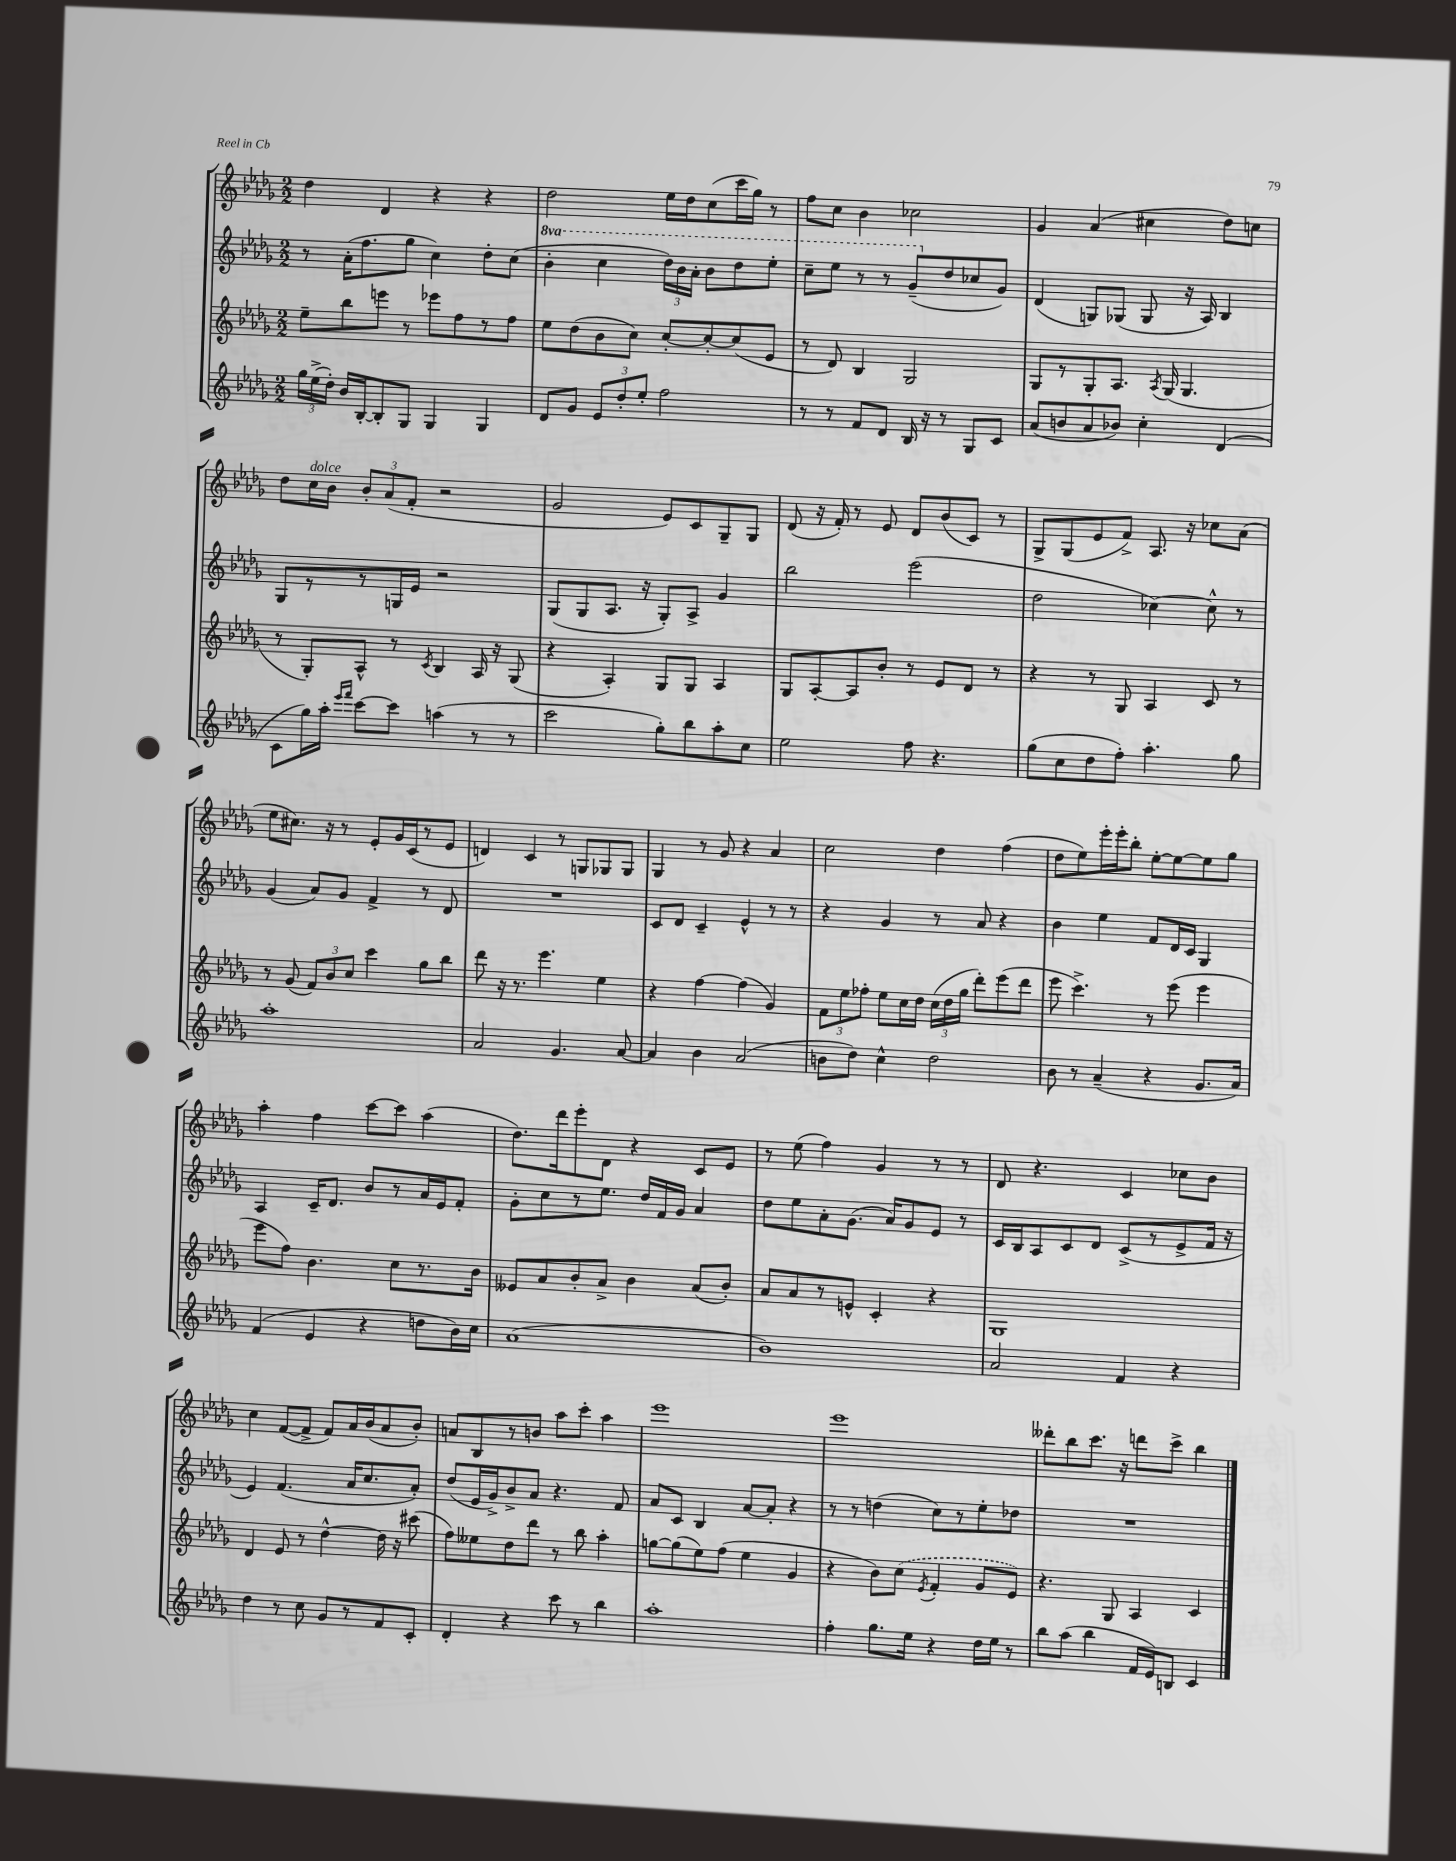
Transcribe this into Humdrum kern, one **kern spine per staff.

**kern	**kern	**kern	**kern
*staff4	*staff3	*staff2	*staff1
*clefG2	*clefG2	*clefG2	*clefG2
*k[b-e-a-d-g-]	*k[b-e-a-d-g-]	*k[b-e-a-d-g-]	*k[b-e-a-d-g-]
*M2/2	*M2/2	*M2/2	*M2/2
24gg-	8ee-~	8r	4dd-
(24ee-^	.	.	.
24dd-')	.	.	.
16b-	8bb-	(16a-'	.
[16B-'	.	8.ff	.
8B-']	8eee	.	4d-
8G-	8r	8gg-	.
4G-	8eee-	4cc)	4r
.	8ff	.	.
4G-	8r	8dd-'	4r
.	8ff	(8cc	.
=	=	=	=
8d-	8ee-	4bb-'	2dd-
8g-	(8dd-	.	.
12e-	8b-	4ccc	.
12dd-'	.	.	.
.	8cc)	.	.
12ee-'	.	.	.
2ff	[8cc'	24ddd-)	16ee-
.	.	24bb-	.
.	.	.	16dd-
.	.	24aa-'	.
.	8cc'_	8bb-	(8cc
.	(8cc]	8ddd-	16ccc
.	.	.	16gg-)
.	8e-	8eee-'	8r
=	=	=	=
8r	8r	8ccc~	8ff
8r	8d-)	8eee-	8cc
8f	4B-	8r	4b-
8d-	.	8r	.
16B-	2G-	(8gg-~	2cc-
16r	.	.	.
8r	.	8dd-	.
8G-	.	8cc-	.
8c	.	8g-)	.
=	=	=	=
(8a-	8G-	(4d-	4g-
8b	8r	.	.
8a-	8G-'	8G)	(4a-
8b-)	8.A-	(8G-	.
4cc'	.	8G-	4cc#
.	8qA-	.	.
.	(16G-	.	.
.	4.G-	16r	.
.	.	16A-)	.
(4d-	.	4B-	8dd-)
.	.	.	8cc
=	=	=	=
8c	8r	8G-	8dd-
16gg-)	8G-')	8r	16cc
16aa-'	.	.	16b-
16qqeee-	.	.	.
16qqfff	.	.	.
[8ccc	8A-^^	8r	12b-'
.	.	.	(12a-
8ccc]	8r	16G	.
.	.	.	12f'
.	.	16e-	.
.	8qc	.	.
(4aa	4B-	2r	2r
8r	16A-	.	.
.	16r	.	.
8r	(8G-	.	.
=	=	=	=
2ccc	4r	(8G-	2g-
.	.	8G-	.
.	4A-')	8.A-	.
.	.	16r	.
8gg-')	8G-	8G-')	8e-)
8bb-	8G-	8A-^	8c
8aa-'	4A-	4g-	8G-~
8cc	.	.	8G-
=	=	=	=
2ee-	8G-	2bb-	(8d-
.	[8A-'	.	16r
.	.	.	16f')
.	8A-]	.	8r
.	8b-'	.	8e-
8ff	8r	(2eee-	8d-
4.r	8e-	.	(8b-
.	8d-	.	8c)
.	8r	.	8r
=	=	=	=
(8gg-	4r	2dd-	8G-^
8cc	.	.	(8G-
8dd-	8r	.	8e-
8ff')	8G-	.	8f^)
4.aa-'	4A-	[4cc-)	8.A-
.	.	.	16r
.	8c	8cc-^^]	8cc-
8gg-	8r	8r	(8a-
=	=	=	=
1aa-'	8r	(4g-	8ee-
.	(8g-	.	8.cc#)
.	12f)	8a-)	.
.	.	.	16r
.	12b-	.	.
.	.	8g-	8r
.	12cc	.	.
.	4ccc	4f^	8e-'
.	.	.	16g-
.	.	.	(16c
.	8gg-	8r	8r
.	8bb-	8d-	8e-
=	=	=	=
2a-	8ddd-	1r	4d)
.	16r	.	.
.	8.r	.	.
.	.	.	4c
.	4.eee-	.	.
4.g-	.	.	8r
.	.	.	8G
.	4ee-	.	8G-
[8a-	.	.	8G-
=	=	=	=
4a-]	4r	8c	4G-
.	.	8d-	.
4b-	[4ff	4c~	8r
.	.	.	8g-
(2a-	(4ff]	4e-^^	4r
.	4g-)	8r	4a-
.	.	8r	.
=	=	=	=
8b	12f	4r	2cc
.	12ee-	.	.
8dd-)	.	.	.
.	12ff-'	.	.
4cc^^	8ee-	4g-	.
.	16cc	.	.
.	16dd-	.	.
2dd-	(24cc	8r	4dd-
.	24dd-	.	.
.	24gg-	.	.
.	8ddd-')	8a-	.
.	(8eee-	4r	(4ff
.	8ddd-	.	.
=	=	=	=
8b-	8eee-	4b-	8dd-
8r	4.ccc^)	.	8ee-)
(4a-~	.	4ee-	16eee-'
.	.	.	16eee-'
.	.	.	8bb-'
4r	8r	8f	[8ee-'
.	(8eee-	16d-	8ee-_
.	.	16c	.
8.g-	4eee-	4G-	8ee-]
.	.	.	8gg-
16a-)	.	.	.
=	=	=	=
(4f	8eee-	4A-	4aa-'
.	8ff)	.	.
4e-	4.b-	16c~	4ff
.	.	8.d-	.
4r	.	8b-	[8ccc
.	8cc	8r	8ccc]
8dd	8.r	16a-	(4aa-
.	.	16e-	.
16b-)	.	8f'	.
16cc	16b-	.	.
=	=	=	=
(1a-	8e--	8g-'	8.dd-)
.	8a-	8cc	.
.	.	.	16ddd-
.	8b-'	8r	8eee-'
.	8a-^	8.ee-	8d-
.	4b-	.	4r
.	.	16dd-	.
.	.	16f	.
.	.	16g-	.
.	(8a-	4a-	8c
.	8b-')	.	8e-
=	=	=	=
1b-)	8a-	8dd-	8r
.	8a-	8ee-	(8ee-
.	8r	8a-'	4ff)
.	8e^^	(8.g-	.
.	4c'	.	4g-
.	.	16a-)	.
.	.	8g-	.
.	4r	8e-	8r
.	.	8r	8r
=	=	=	=
2a-	1G-	16c	8d-
.	.	16B-	.
.	.	8A-	4.r
.	.	8c	.
.	.	8d-	.
4f	.	(8c^	4c
.	.	8r	.
4r	.	8e-^	8cc-
.	.	16f	8b-
.	.	16r	.
=	=	=	=
4dd-	4d-	4e-)	4cc
8r	8e-	(4.f	([8f
8cc	8r	.	8f^]
8g-	[4dd-^^	.	8f)
8r	.	16a-	16a-
.	.	8.cc	(16b-
8f	16dd-]	.	8a-
.	16r	.	.
8c'	(8ccc#	8a-')	8b-')
=	=	=	=
4d-'	8ff)	(8dd-	8a
.	8ee--	16e-	8B-
.	.	16g-^)	.
4r	8dd-	8b-^	8r
.	8ddd-	8a-	8b
8ccc	8r	4.r	8aa-
8r	8bb-	.	8ccc'
4bb-	4aa-'	.	4aa-
.	.	8f	.
=	=	=	=
1aa-'	[8gg	8a-	1eee-
.	(8gg]	8c	.
.	8ee-)	4B-	.
.	(8ff	.	.
.	4ee-	[8a-	.
.	.	8a-']	.
.	4g-	4r	.
=	=	=	=
4ff'	4r	8r	1eee-
.	.	8r	.
8.gg-	8b-)	(4dd	.
.	(8cc	.	.
16ee-	.	.	.
.	8qe-	.	.
4r	4f'	8cc)	.
.	.	8r	.
16dd-	8g-	8ee-'	.
16ee-	.	.	.
8r	8e-)	8dd-	.
=	=	=	=
8bb-	4.r	1r	8ddd--'
(8aa-	.	.	8bb-
4bb-	.	.	8.ccc
.	8G-	.	.
.	.	.	16r
16f	4A-	.	8ddd
16e-)	.	.	.
8B	.	.	8ccc^
4c	4c	.	4bb-
==	==	==	==
*-	*-	*-	*-
